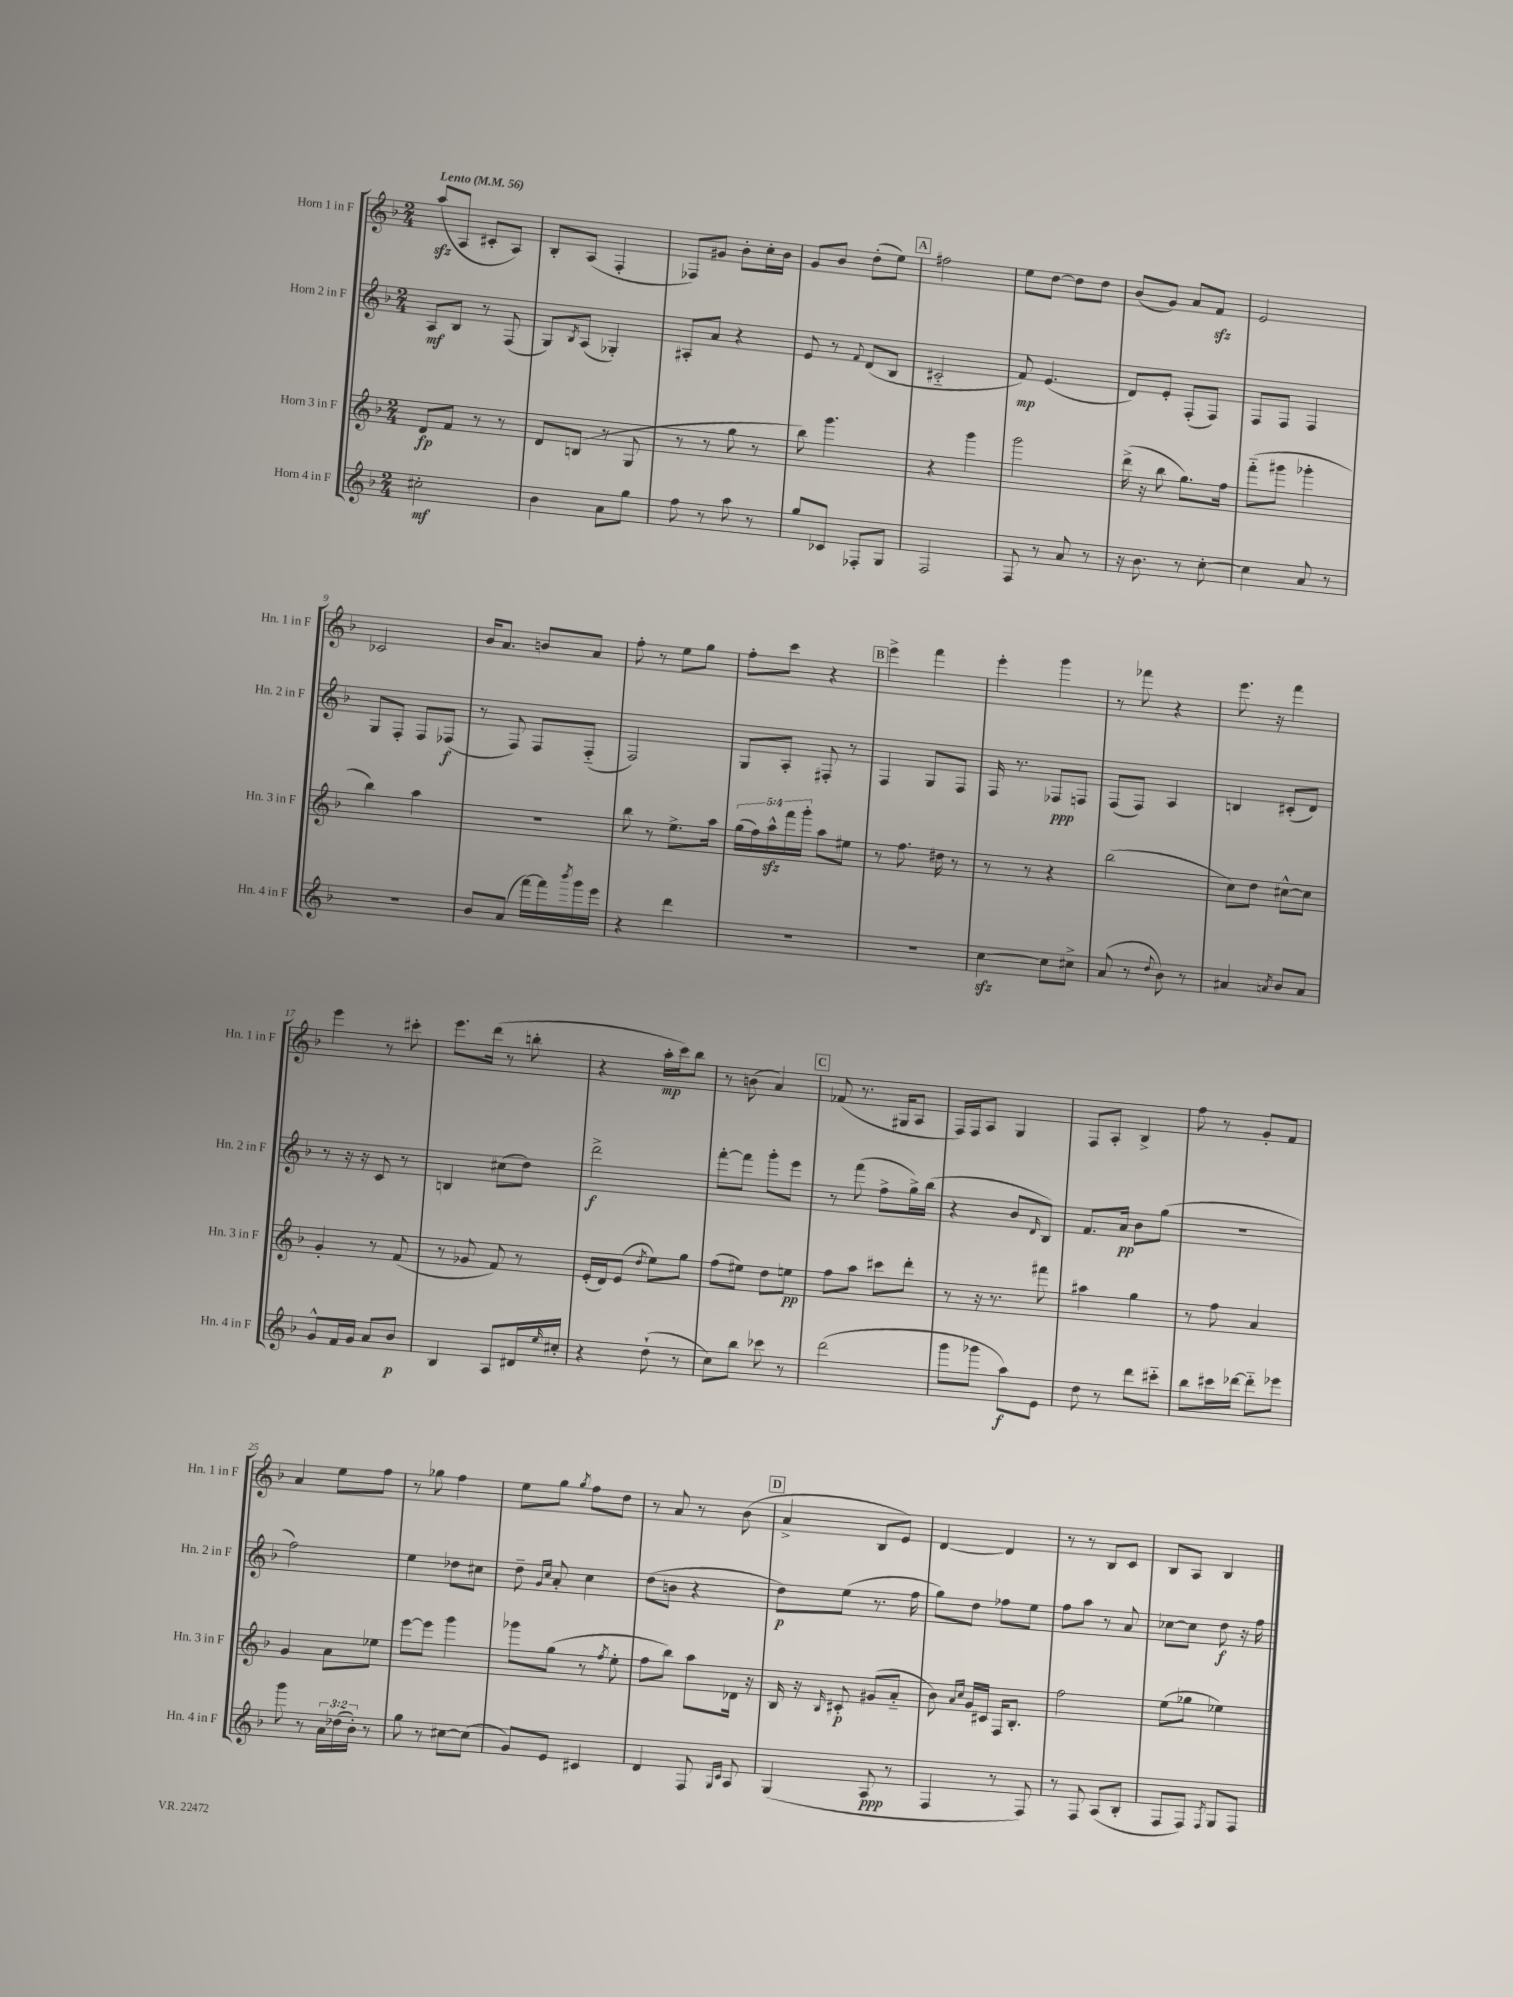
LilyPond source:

<<
\new StaffGroup <<
\new Staff = "s0" \with { instrumentName = "Horn 1 in F" shortInstrumentName = "Hn. 1 in F" } {
    \clef treble \key f \major \numericTimeSignature \time 2/4 \tempo "Lento" 4 = 56
    a''8\sfz( a8 cis'8-. a8) |
    bes8-. a8( f4-. |
    fes8) gis'8 bes'8-. c''16-. bes'16 |
    g'8 bes'8 d''8-.( e''8) |
    \mark \markup { \box "A" } fis''2 |
    e''8 d''8~ d''8 d''8 |
    bes'8( g'8) a'8 f'8\sfz |
    e'2 |
    ces'2 |
    bes'16 a'8. b'8 a'8 |
    f''8-. r8 e''8 g''8 |
    f''8-. c'''8 r4 |
    \mark \markup { \box "B" } e'''4-> f'''4 |
    e'''4-. g'''4 |
    r8 fes'''8 r4 |
    e'''8. r16 f'''4 |
    e'''4 r8 cis'''8-. |
    e'''8. d'''16( r8 b''8-. |
    r4 a''16-.\mp c'''16) bes''8 |
    r8 b'8( a'4) |
    \mark \markup { \box "C" } fes'8( r8. gis16 a8 |
    f16) f16 a8 g4 |
    f8 a8-. bes4-> |
    f''8 r8 g'8-. f'8 |
    a'4 e''8 f''8 |
    r8 ges''8 f''4 |
    e''8 g''8 \acciaccatura { g''8 } f''8 d''8 |
    r8 a'8 r8 bes'8( |
    \mark \markup { \box "D" } a'4-> bes8 e'8) |
    d'4~ d'4 |
    r8 r8 bes8 c'8 |
    bes8 a8 bes4 \bar "|." |
}
\new Staff = "s1" \with { instrumentName = "Horn 2 in F" shortInstrumentName = "Hn. 2 in F" } {
    \clef treble \key f \major \numericTimeSignature \time 2/4
    a8\mf bes8 r8 f8( |
    g8) \acciaccatura { bes8 } a8( ges4-.) |
    ais8-. a'8 r4 |
    e'8 r8 \appoggiatura { f'8 } d'8( bes8 |
    \mark \markup { \box "A" } cis'2-_ |
    f'8\mp) e'4.( |
    d'8) e'8-. f8-.( f8) |
    f8 f8 f4 |
    g8 f8-. f8 fes8\f( |
    r8 f8) f8 f8-_( |
    f2) |
    g8 a8-. fis8-. r8 |
    \mark \markup { \box "B" } f4 g8 f8 |
    f16 r8. fes8\ppp f8 |
    f8( f8) a4 |
    b4 cis'8-.( d'8) |
    r8 r16 r16 c'8 r8 |
    b4 cis''8( d''8) |
    d'''2->\f |
    f'''8~-. f'''8 g'''8-. e'''8 |
    \mark \markup { \box "C" } r8 f'''8( f''8-> g''16->) bes''16( |
    r4 bes'8 \grace { d'16 } bes8) |
    f'8. a'16\pp bes'8 g''8( |
    R2 |
    f''2) |
    e''4 des''8 cis''8 |
    d''8-- \grace { g'16 c''16 } a'8-. c''4 |
    d''8( b'8 r4 |
    \mark \markup { \box "D" } d''8\p) e''8( r8. f''16 |
    g''8) d''8 fes''8 e''8 |
    f''8 a''8 r8 a'8 |
    ces''8~ ces''8 d''8\f r16 f''16 \bar "|." |
}
\new Staff = "s2" \with { instrumentName = "Horn 3 in F" shortInstrumentName = "Hn. 3 in F" } {
    \clef treble \key f \major \numericTimeSignature \time 2/4 \override Staff.TupletNumber.text = #tuplet-number::calc-fraction-text
    d'8\fp f'8 r8 r8 |
    d'8 b8( r8 g8 |
    r8 r8 g''8 r8 |
    bes''8) g'''4. |
    \mark \markup { \box "A" } r4 g'''4 |
    g'''2 |
    d'''16->( r16 bes''8 g''8.) f''16 |
    f'''8-_( gis'''8 ges'''4-. |
    bes''4) a''4 |
    R2 |
    bes''8 r8 e''8.-> a''16 |
    \tuplet 5/4 { g''16( f''16) a''16-^\sfz f'''16 g'''16-. } a''8 eis''8 |
    \mark \markup { \box "B" } r8 f''8. dis''16 r8 |
    r8 r8 r4 |
    bes''2( |
    c''8) d''8 cis''8~-^ cis''8 |
    g'4-. r8 f'8( |
    r8 ges'8 f'8) r8 |
    e'16-.( d'16) e'8( \acciaccatura { d''8 } e''8) g''8 |
    f''8( eis''8) d''8 e''8\pp |
    \mark \markup { \box "C" } f''8 a''8 cis'''8 d'''8-. |
    r8 r16 r8. fis'''8 |
    ais''4 g''4 |
    r8 f''8 a'4 |
    g'4 a'8 ees''8 |
    e'''8~ e'''8 g'''4 |
    ges'''8 g''8( r8 \acciaccatura { f''8 } e''8-. |
    f''8 bes''8) a''8 des'16 r16 |
    \mark \markup { \box "D" } bes16 r16 \grace { bes16 } cis'8-.\p gis'8( a'8-_ |
    bes'8) \grace { a'16 c''16 } g'16 cis'16 f16 bes8.-. |
    f''2 |
    e''8( ges''8 ees''4) \bar "|." |
}
\new Staff = "s3" \with { instrumentName = "Horn 4 in F" shortInstrumentName = "Hn. 4 in F" } {
    \clef treble \key f \major \numericTimeSignature \time 2/4 \override Staff.TupletNumber.text = #tuplet-number::calc-fraction-text
    cis''2-.\mf |
    bes'4 a'8 g''8 |
    f''8 r8 a''8 r8 |
    g''8 ces'8 fes8-. g8 |
    \mark \markup { \box "A" } f2 |
    f8 r8 a'8 r8 |
    r16 bes'8. r8 c''8~-. |
    c''4 a'8 r8 |
    R2 |
    bes'8 a'8( f'''16~) f'''16 \acciaccatura { bes'''8 } g'''16 e'''16 |
    r4 d'''4 |
    R2 |
    \mark \markup { \box "B" } R2 |
    c''4~\sfz c''8 cis''8-> |
    a'8( r8 \appoggiatura { d''8 } bes'8) r8 |
    ais'4 \acciaccatura { a'8 } bes'8 a'8 |
    g'8-^ f'16 g'16 a'8 bes'8\p |
    bes4 a8 dis'16 \grace { e''16 } cis''16-. |
    r4 d''8-!( r8 |
    c''8) bes''8 ces'''8 r8 |
    \mark \markup { \box "C" } d'''2( |
    g'''8 ges'''8 a''8\f) e'8 |
    d''8 r8 d'''8 cis'''8-_ |
    bes''8 cis'''16 des'''16~ des'''8-_ ees'''8 |
    g'''8 r8 \tuplet 3/2 { a'16 des''16( bes'16-.) } r8 |
    g''8 r8 cis''8~ cis''8( |
    g'8) e'8 cis'4 |
    d'4 f8 \grace { g16 c'16 } a8 |
    \mark \markup { \box "D" } g4( a8\ppp r8 |
    f4 r8 f8) |
    r8 f8 a8( bes8-. |
    f8 f8) \acciaccatura { f8 } g8 f8 \bar "|." |
}
>>
>>
